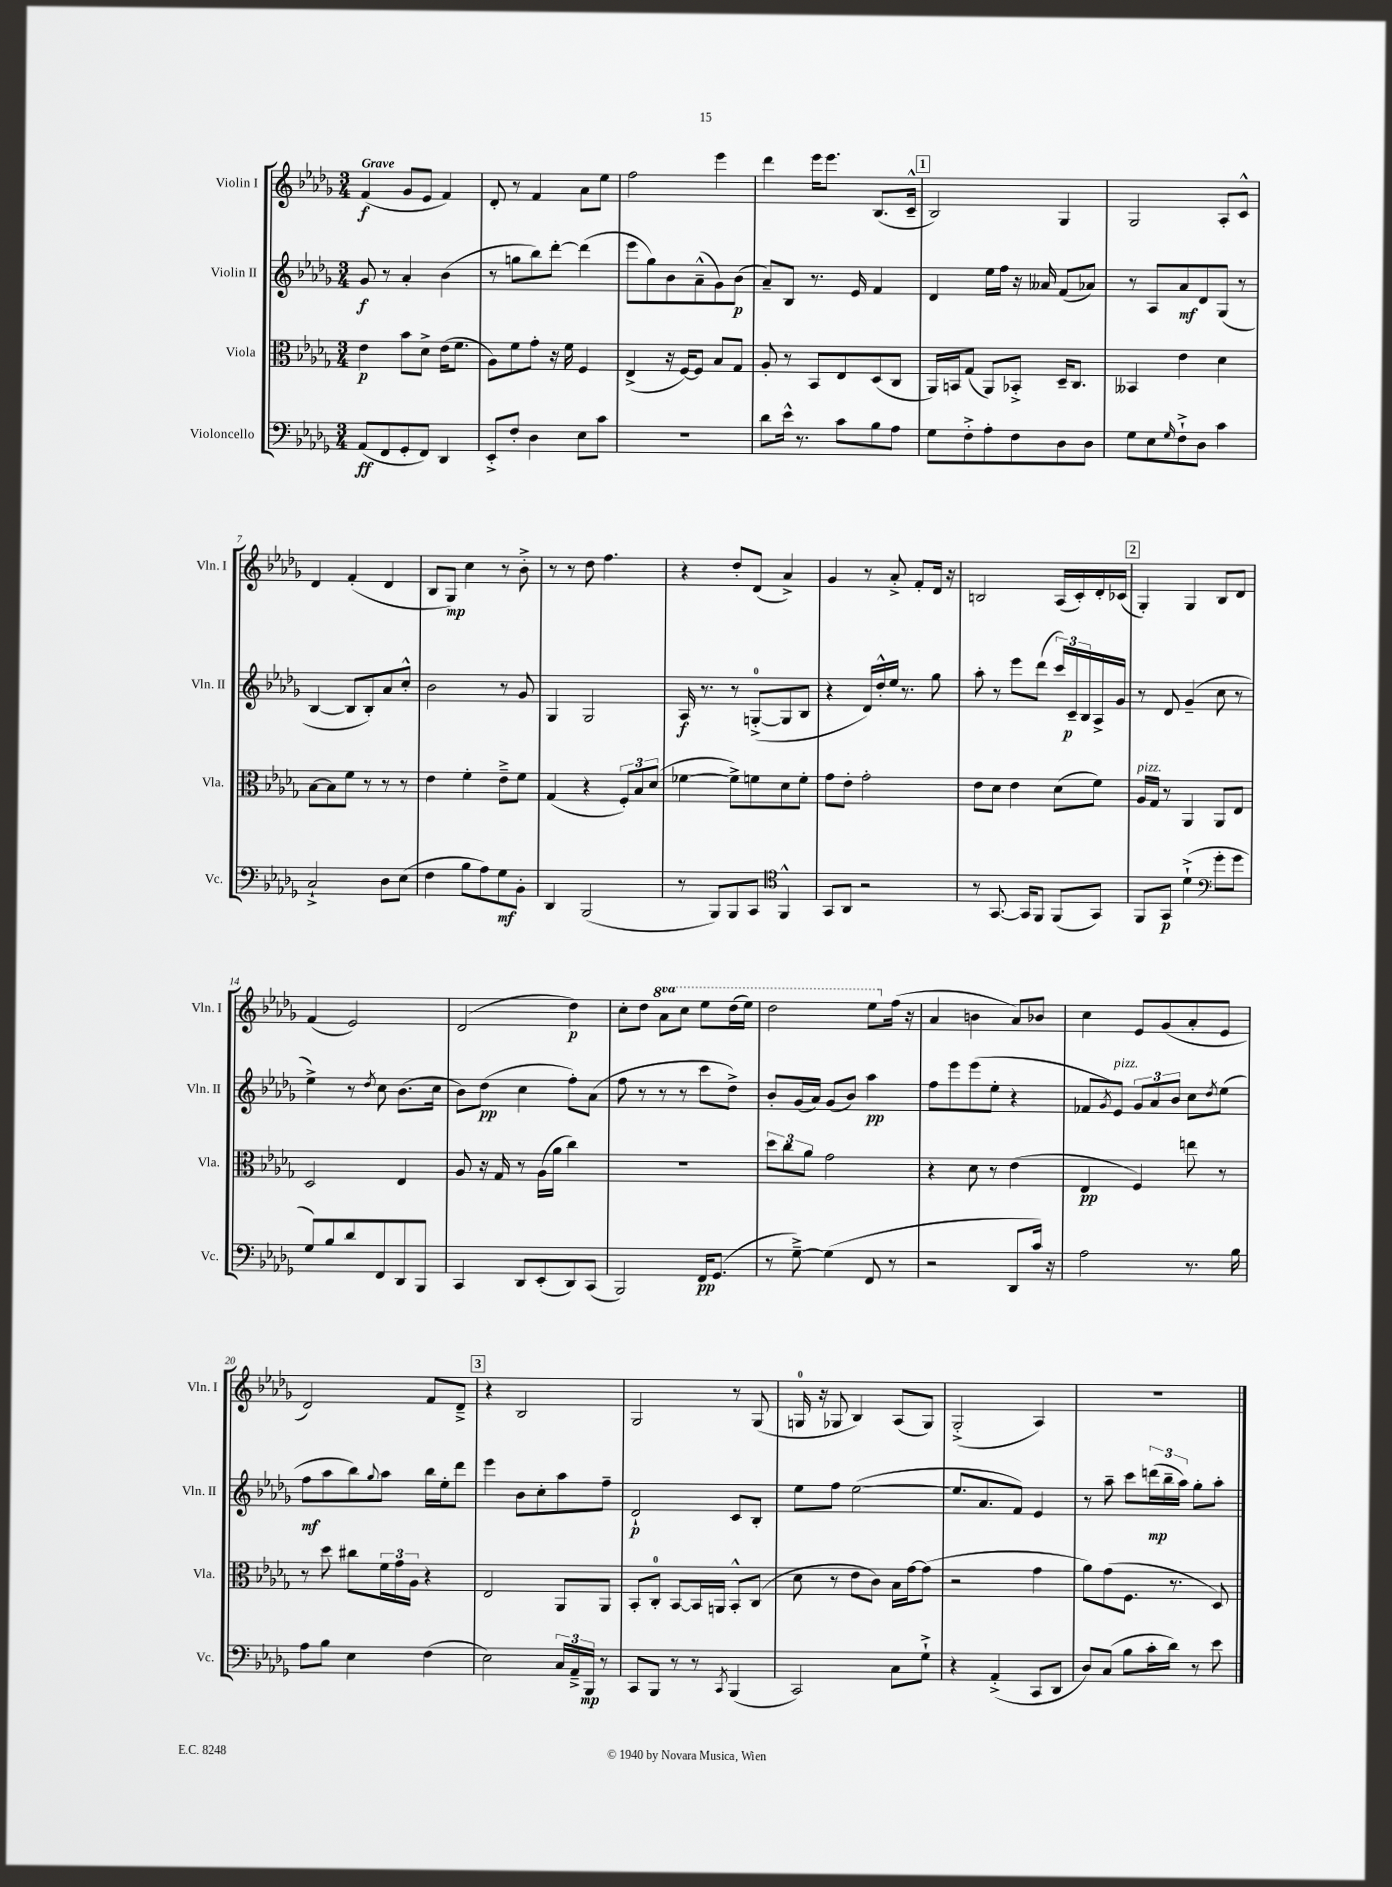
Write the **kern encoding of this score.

**kern	**dynam	**kern	**dynam	**kern	**dynam	**kern	**dynam
*part4	*part4	*part3	*part3	*part2	*part2	*part1	*part1
*staff4	*staff4	*staff3	*staff3	*staff2	*staff2	*staff1	*staff1
*I"Violoncello	*	*I"Viola	*	*I"Violin II	*	*I"Violin I	*
*I'Vc.	*	*I'Vla.	*	*I'Vln. II	*	*I'Vln. I	*
*clefF4	*	*clefC3	*	*clefG2	*	*clefG2	*
*k[b-e-a-d-g-]	*	*k[b-e-a-d-g-]	*	*k[b-e-a-d-g-]	*	*k[b-e-a-d-g-]	*
*M3/4	*	*M3/4	*	*M3/4	*	*M3/4	*
=1	=1	=1	=1	=1	=1	=1	=1
!	!	!	!	!	!	!LO:TX:a:B:t=Grave	!
(8AA-/L	ff	4e-\	p	8g-/	f	(4f/	f
8FF/	.	.	.	8r	.	.	.
8GG-'/	.	8b-\L	.	4a-'/	.	8g-/L	.
8FF/J)	.	8d-^\J	.	.	.	8e-/J	.
4DD-/	.	(16e-\KL	.	(4b-\	.	4f/)	.
.	.	8.f\J	.	.	.	.	.
=2	=2	=2	=2	=2	=2	=2	=2
8EE-'^/L	.	8A-\L)	.	8r	.	8d-'/	.
8F'/J	.	8f\	.	8ggn\L	.	8r	.
4D-\	.	8g-'\J	.	8bb-\)	.	4f/	.
.	.	16r	.	[8ddd-'\J	.	.	.
.	.	16f\	.	.	.	.	.
8E-\L	.	4F/	.	(4ddd-\]	.	8a-\L	.
8c\J	.	.	.	.	.	8ee-\J	.
=3	=3	=3	=3	=3	=3	=3	=3
2.r	.	(4E-^/	.	8eee-\L	.	2ff\	.
.	.	.	.	8gg-\)	.	.	.
.	.	16r	.	8b-\	.	.	.
.	.	[16F/KL)	.	.	.	.	.
.	.	8F/J]	.	(8a-~^^\	.	.	.
.	.	8B-/L	.	8g-\)	.	4eee-\	.
.	.	8G-/J	.	(8b-\J	p	.	.
=4	=4	=4	=4	=4	=4	=4	=4
8d-\L	.	8A-'/	.	8a-~/L)	.	4ddd-\	.
16e-^^\Jk	.	8r	.	8B-/J	.	.	.
8.r	.	.	.	.	.	.	.
.	.	8BB-/L	.	8.r	.	16eee-\KL	.
.	.	.	.	.	.	8.eee-\J	.
8c\L	.	8E-/	.	.	.	.	.
.	.	.	.	16e-/	.	.	.
8B-\	.	(8D-/	.	4f/	.	(8.B-/L	.
8A-\J	.	8C/J	.	.	.	.	.
.	.	.	.	.	.	16c~^^/Jk	.
!!LO:REH:place=s1:t=1
=5	=5	=5	=5	=5	=5	=5	=5
8G-\L	.	16AA-/LL)	.	4d-/	.	2B-/)	.
.	.	16BBn/J	.	.	.	.	.
8F'^\	.	(8G-/J	.	.	.	.	.
8A-'\	.	8AA-/L)	.	16ee-\LL	.	.	.
.	.	.	.	16ff\JJ	.	.	.
8F\	.	8BB-X'^/J	.	16r	.	.	.
.	.	.	.	16a--X/	.	.	.
8D-\	.	16D-~/KL	.	(8f/L	.	4G-/	.
.	.	8.C/J	.	.	.	.	.
8D-\J	.	.	.	8a-X/J)	.	.	.
=6	=6	=6	=6	=6	=6	=6	=6
8G-\L	.	4BB--X/	.	8r	.	2G-/	.
8E-\	.	.	.	8A-/L	.	.	.
16qqG-/	.	.	.	.	.	.	.
8F`^\	.	4e-\	.	8a-/	mf	.	.
8D-\J	.	.	.	8d-/	.	.	.
4c\	.	4d-\	.	(8G-/J	.	8A-'/L	.
.	.	.	.	8r	.	8c^^/J	.
!!LO:LB:g=z
=7	=7	=7	=7	=7	=7	=7	=7
2C`^/	.	[8B-\L	.	[4B-/	.	4d-/	.
.	.	8B-\]	.	.	.	.	.
.	.	8f\J	.	8B-/L]	.	(4f'/	.
.	.	8r	.	8B-'/)	.	.	.
8D-\L	.	8r	.	8a-/	.	4d-/	.
(8E-\J	.	8r	.	8cc'^^/J	.	.	.
=8	=8	=8	=8	=8	=8	=8	=8
4F\	.	4e-\	.	2b-\	.	8B-/L	.
.	.	.	.	.	.	8G-/J)	mp
8B-\L	.	4f'\	.	.	.	4cc\	.
8A-\)	.	.	.	.	.	.	.
8G-\	mf	8e-~^\L	.	8r	.	8r	.
8BB-'\J	.	8f\J	.	8g-/	.	8b-'^\	.
=9	=9	=9	=9	=9	=9	=9	=9
4DD-/	.	(4G-/	.	4G-/	.	8r	.
.	.	.	.	.	.	8r	.
(2BBB-/	.	4r	.	2G-/	.	8dd-\	.
.	.	.	.	.	.	4.ff\	.
.	.	12F'/L)	.	.	.	.	.
.	.	12B-/	.	.	.	.	.
.	.	(12d-/J	.	.	.	.	.
=10	=10	=10	=10	=10	=10	=10	=10
8r	.	[4f-X\	.	16A-/	f	4r	.
.	.	.	.	8.r	.	.	.
8BBB-/L)	.	.	.	.	.	.	.
8BBB-/	.	8f-^\L])	.	8r	.	8dd-'/L	.
8CC/J	.	8fn\	.	([8Gn'^/L	.	(8d-/J	.
*clefC4	*	*	*	*	*	*	*
4FF^^/	.	8d-\	.	8G/]	.	4a-^/)	.
.	.	8f'\J	.	8B-/J	.	.	.
=11	=11	=11	=11	=11	=11	=11	=11
8GG-/L	.	8g-\L	.	4r	.	4g-/	.
8AA-/J	.	8e-'\J	.	.	.	.	.
2r	.	2g-'\	.	16d-/LL)	.	8r	.
.	.	.	.	16dd-'^^/	.	.	.
.	.	.	.	16ee-/JJ	.	8a-'^/	.
.	.	.	.	8.r	.	.	.
.	.	.	.	.	.	8f'/L	.
.	.	.	.	8gg-\	.	16d-/Jk	.
.	.	.	.	.	.	16r	.
=12	=12	=12	=12	=12	=12	=12	=12
8r	.	8e-\L	.	8aa-'\	.	2Bn/	.
[8.GG-/	.	8d-\J	.	8r	.	.	.
.	.	4e-\	.	8eee-\L	.	.	.
16GG-/KL]	.	.	.	.	.	.	.
8FF/J	.	.	.	(8ddd-\J	.	.	.
(8FF/L	.	(8d-\L	.	24ccc/LL)	.	(16A-/LL	.
.	.	.	.	24c~/	p	.	.
.	.	.	.	.	.	16c'/)	.
.	.	.	.	24B-/	.	.	.
8GG-/J)	.	8f\J)	.	16A-^/	.	16d-'/	.
.	.	.	.	16g-/JJ	.	(16c-X/JJ	.
!!LO:REH:place=s1:t=2
=13	=13	=13	=13	=13	=13	=13	=13
!	!	!LO:TX:a:i:t=pizz.	!	!	!	!	!
8FF/L	.	16A-/LL	.	8r	.	4G-'/)	.
.	.	16G-/JJ	.	.	.	.	.
8GG-/J	p	8r	.	8d-/	.	.	.
(4d-`^\	.	4AA-/	.	(4g-~/	.	4G-/	.
*clefF4	*	*	*	*	*	*	*
8g-'\L	.	8AA-/L	.	8cc\	.	8B-/L	.
8g-\J	.	8E-/J	.	8r	.	8d-/J	.
!!LO:LB:g=z
=14	=14	=14	=14	=14	=14	=14	=14
8G-/L)	.	2D-/	.	4ee-^\)	.	(4f/	.
8B-/	.	.	.	.	.	.	.
8d-/	.	.	.	8r	.	2e-/)	.
.	.	.	.	8qdd-/	.	.	.
8FF/	.	.	.	8cc\	.	.	.
8DD-/	.	4E-/	.	(8.b-\L	.	.	.
8BBB-/J	.	.	.	.	.	.	.
.	.	.	.	16cc\Jk	.	.	.
=15	=15	=15	=15	=15	=15	=15	=15
4CC/	.	8A-/	.	8b-\L)	.	(2d-/	.
.	.	16r	.	(8dd-\J	pp	.	.
.	.	16G-/	.	.	.	.	.
8DD-/L	.	8r	.	4cc\	.	.	.
(8EE-'/	.	(16A-\LL	.	.	.	.	.
.	.	16a-\JJ	.	.	.	.	.
8DD-/)	.	4cc\)	.	8ff'\L)	.	4dd-\)	p
(8CC/J	.	.	.	(8a-\J	.	.	.
=16	=16	=16	=16	=16	=16	=16	=16
2BBB-/)	.	2.r	.	8ff\	.	8cc'\L	.
.	.	.	.	8r	.	8dd-\J	.
*	*	*	*	*	*	*8va	*
.	.	.	.	8r	.	8aa-\L	.
.	.	.	.	8r	.	8ccc\J	.
16FF/KL	pp	.	.	8ccc\L	.	8eee-\L	.
(8.GG-/J	.	.	.	.	.	.	.
.	.	.	.	8dd-^\J)	.	(16ddd-\L	.
.	.	.	.	.	.	16eee-\JJ)	.
=17	=17	=17	=17	=17	=17	=17	=17
8r	.	12dd-\L	.	8b-'/L	.	2ddd-\	.
.	.	12cc\	.	.	.	.	.
[8G-~^\)	.	.	.	(16g-/L	.	.	.
.	.	12a-\J	.	.	.	.	.
.	.	.	.	16a-/JJ)	.	.	.
(4G-\]	.	2g-\	.	(8g-/L	.	.	.
.	.	.	.	8b-/J)	.	.	.
8FF/	.	.	.	4aa-\	pp	8eee-\L	.
*	*	*	*	*	*	*X8va	*
8r	.	.	.	.	.	(16ff\Jk	.
.	.	.	.	.	.	16r	.
=18	=18	=18	=18	=18	=18	=18	=18
2r	.	4r	.	8ff\L	.	4a-/	.
.	.	.	.	8eee-\	.	.	.
.	.	8d-\	.	(8eee-\	.	4bn\	.
.	.	8r	.	8ee-'\J	.	.	.
8DD-/L	.	(4e-\	.	4r	.	8a-/L)	.
16c/Jk)	.	.	.	.	.	8b-X/J	.
16r	.	.	.	.	.	.	.
=19	=19	=19	=19	=19	=19	=19	=19
2A-\	.	4E-/	pp	8f-X/L	.	4cc\	.
.	.	.	.	8qg-/	.	.	.
!	!	!	!	!LO:TX:a:i:t=pizz.	!	!	!
.	.	.	.	8e-/J)	.	.	.
.	.	4F/)	.	12g-/L	.	8e-/L	.
.	.	.	.	12a-/	.	.	.
.	.	.	.	.	.	(8g-/	.
.	.	.	.	12b-/J	.	.	.
8.r	.	8een\	.	8cc\L	.	8a-'/	.
.	.	.	.	8qdd-/	.	.	.
.	.	8r	.	(8ee-\J	.	8e-/J	.
16B-\	.	.	.	.	.	.	.
!!LO:LB:g=z
=20	=20	=20	=20	=20	=20	=20	=20
8A-\L	.	8r	.	8ff\L	mf	2d-/)	.
8B-\J	.	8dd-\	.	8aa-\	.	.	.
4E-\	.	8cc#X\L	.	8bb-\)	.	.	.
.	.	.	.	8qqgg-/	.	.	.
.	.	24f\L	.	8aa-\J	.	.	.
.	.	24g-\	.	.	.	.	.
.	.	24A-\JJ	.	.	.	.	.
(4F\	.	4r	.	16bb-\LL	.	8f/L	.
.	.	.	.	16ee-'\J	.	.	.
.	.	.	.	8ddd-\J	.	8d-~^/J	.
!!LO:REH:place=s1:t=3
=21	=21	=21	=21	=21	=21	=21	=21
2E-\)	.	2E-/	.	4eee-\	.	4r	.
.	.	.	.	8b-\L	.	2B-/	.
.	.	.	.	8cc'\	.	.	.
24C/LL	.	8AA-/L	.	8aa-\	.	.	.
24AA-~^/	.	.	.	.	.	.	.
24BBB-/JJ	mp	.	.	.	.	.	.
8r	.	8AA-/J	.	8ff~\J	.	.	.
=22	=22	=22	=22	=22	=22	=22	=22
8CC/L	.	8BB-'/L	.	2d-`/	p	2G-/	.
8BBB-/J	.	8C'/J	.	.	.	.	.
8r	.	[8BB-/L	.	.	.	.	.
8r	.	16BB-/L]	.	.	.	.	.
.	.	16AAn/JJ	.	.	.	.	.
8qCC/	.	.	.	.	.	.	.
(4BBB-/	.	8BB-'^^/L	.	8c/L	.	8r	.
.	.	(8C/J	.	8B-'/J	.	(8G-/	.
=23	=23	=23	=23	=23	=23	=23	=23
2CC/)	.	8d-\	.	8ee-\L	.	16Gn/	.
.	.	.	.	.	.	16r	.
.	.	8r	.	8ff\J	.	8G-X/	.
.	.	8e-\L	.	([2ee-\	.	4B-/)	.
.	.	8c\J)	.	.	.	.	.
8C\L	.	16B-\LL	.	.	.	(8A-/L	.
.	.	[16g-\J	.	.	.	.	.
8G-`^\J	.	(8g-\J]	.	.	.	8G-/J)	.
=24	=24	=24	=24	=24	=24	=24	=24
4r	.	2r	.	8.ee-/L]	.	(2G-'^/	.
.	.	.	.	8.a-/	.	.	.
(4AA-'^/	.	.	.	.	.	.	.
.	.	.	.	8f/J)	.	.	.
8CC/L	.	4g-\	.	4e-/	.	4A-/)	.
8DD-/J	.	.	.	.	.	.	.
=25	=25	=25	=25	=25	=25	=25	=25
8D-/L)	.	8a-\L)	.	8r	.	2.r	.
(8C/J	.	(8g-\	.	8aa-~\	.	.	.
8B-\L	.	8.F\J	.	8ccc\L	.	.	.
16c'\L	.	.	.	(24dddn\L	mp	.	.
.	.	.	.	24bb-~\	.	.	.
16d-\JJ)	.	8.r	.	.	.	.	.
.	.	.	.	24aa-\JJ)	.	.	.
8r	.	.	.	8gg-'\L	.	.	.
8e-\	.	8D-/)	.	8aa-'\J	.	.	.
==	==	==	==	==	==	==	==
*-	*-	*-	*-	*-	*-	*-	*-
